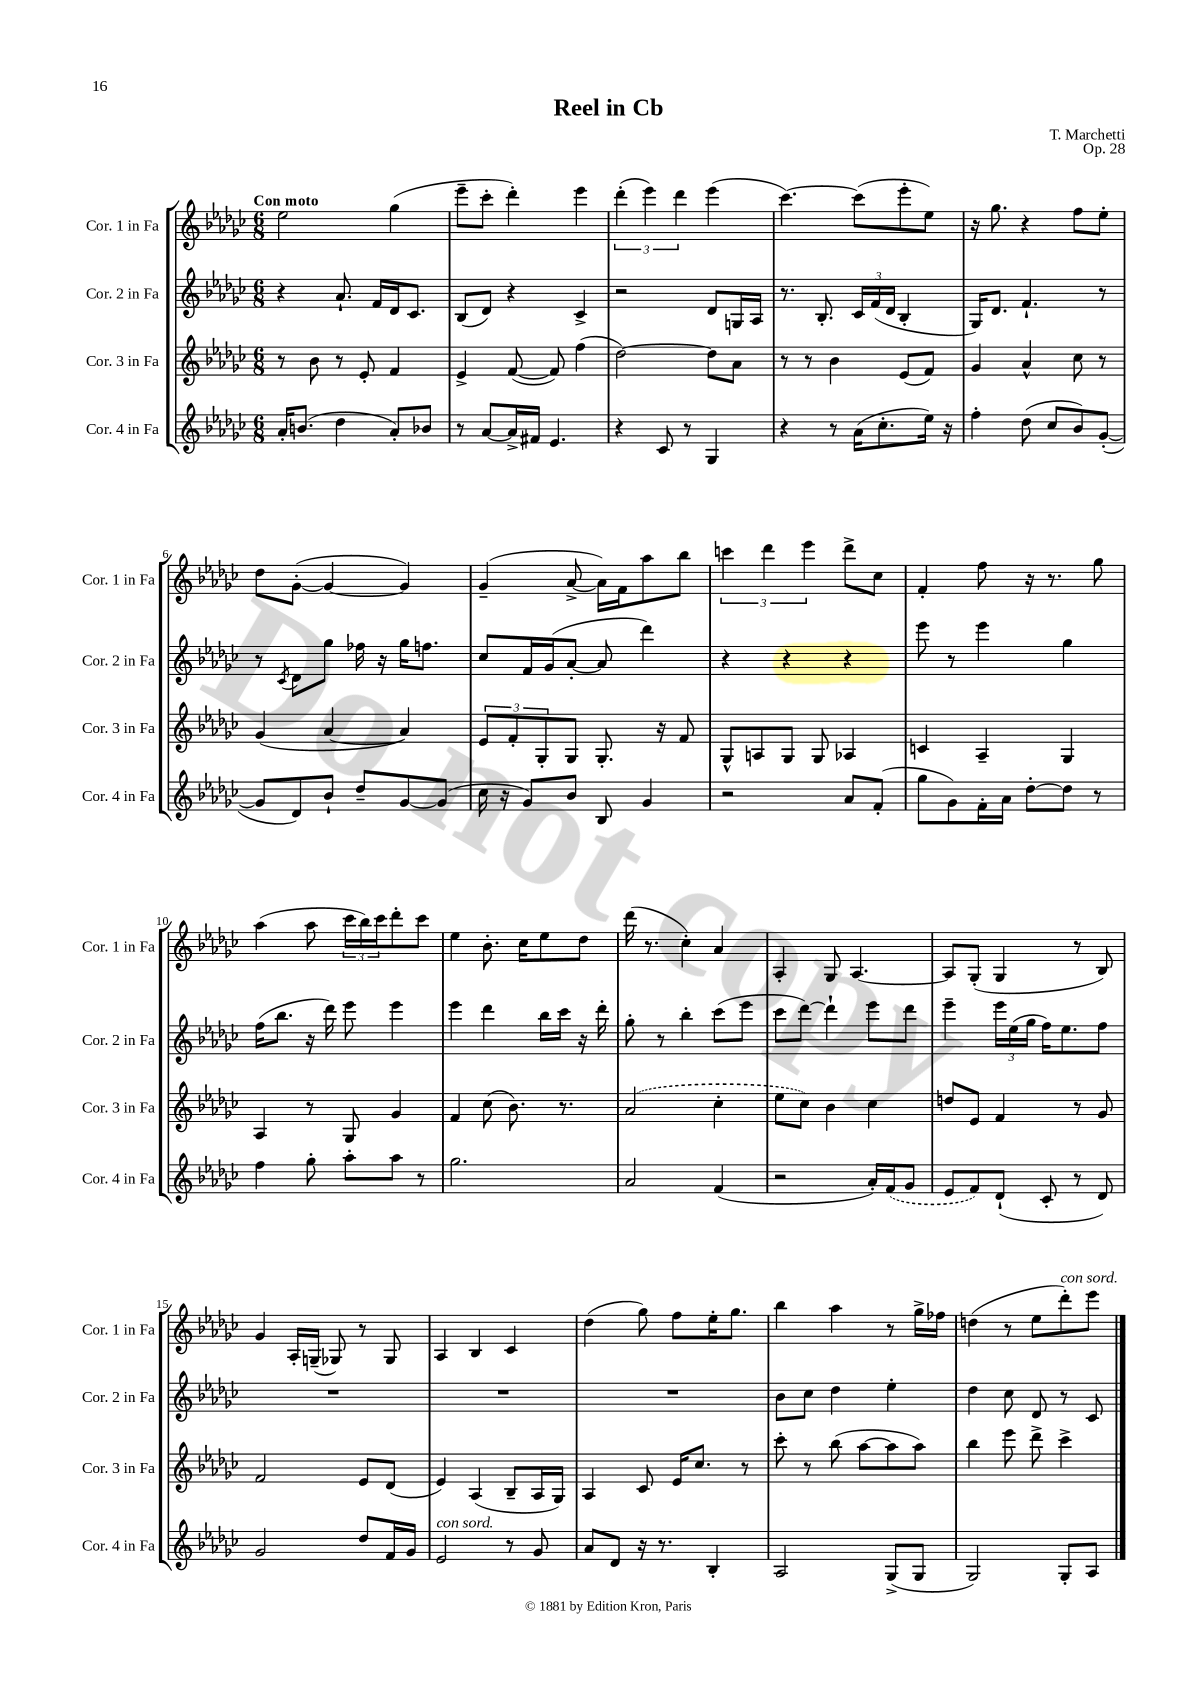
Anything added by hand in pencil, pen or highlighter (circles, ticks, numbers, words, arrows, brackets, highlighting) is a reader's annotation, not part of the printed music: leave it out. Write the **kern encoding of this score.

**kern	**kern	**kern	**kern
*part4	*part3	*part2	*part1
*staff4	*staff3	*staff2	*staff1
*I"Cor. 4 in Fa	*I"Cor. 3 in Fa	*I"Cor. 2 in Fa	*I"Cor. 1 in Fa
*I'Cor. 4 in Fa	*I'Cor. 3 in Fa	*I'Cor. 2 in Fa	*I'Cor. 1 in Fa
*clefG2	*clefG2	*clefG2	*clefG2
*k[b-e-a-d-g-c-]	*k[b-e-a-d-g-c-]	*k[b-e-a-d-g-c-]	*k[b-e-a-d-g-c-]
*M6/8	*M6/8	*M6/8	*M6/8
=1	=1	=1	=1
!	!	!	!LO:TX:a:B:t=Con moto
16a-'/KL	8r	4r	2ee-\
(8.bn/J	.	.	.
.	8b-\	.	.
4dd-\	8r	8.a-`/	.
.	8e-'/	.	.
.	.	16f/LL	.
8a-'/L)	4f/	16d-/J	(4gg-\
.	.	8.c-/J	.
8b-X/J	.	.	.
=2	=2	=2	=2
8r	4e-^/	(8B-/L	8eee-~\L
[8a-/L	.	8d-/J)	8ccc-'\J
16a-^/L]	([8f/	4r	4ddd-'\)
16f#X/JJ	.	.	.
4.e-/	8f/])	.	.
.	(4ff\	4c-^/	4eee-\
=3	=3	=3	=3
4r	[2dd-\)	2r	(6ddd-'\
.	.	.	6eee-\)
8c-/	.	.	.
.	.	.	6ddd-\
8r	.	.	.
4G-/	8dd-\L]	8d-/L	(4eee-\
.	8a-\J	16Gn/L	.
.	.	16A-/JJ	.
=4	=4	=4	=4
4r	8r	8.r	[4.ccc-\)
.	8r	.	.
.	.	8.B-'/	.
8r	4b-\	.	.
(16a-\KL	.	24c-/LL	(8ccc-\L]
.	.	(24f/	.
8.cc-'\	.	.	.
.	.	24d-/JJ	.
.	(8e-/L	4B-'/	8eee-'\
16ee-\Jk)	8f/J)	.	8ee-\J)
16r	.	.	.
=5	=5	=5	=5
4ff'\	4g-/	16G-/KL)	16r
.	.	8.d-/J	8.gg-\
(8dd-\	4a-^^/	4.f`/	4r
8cc-/L	.	.	.
8b-/)	8cc-\	.	8ff\L
([8g-'/J	8r	8r	8ee-'\J
!!LO:LB:g=z
=6	=6	=6	=6
8g-/L]	(4g-/	8r	8dd-\L
.	.	8qc-/	.
8d-/)	.	8d-\L	([8g-'\J
8b-`/J	[4a-/	8gg-\J	4g-/_
8dd-~/L	.	16ff-X\	.
.	.	16r	.
[8g-/	4a-/])	16gg-\KL	4g-/])
.	.	8.ffn\J	.
(8g-/J]	.	.	.
=7	=7	=7	=7
16cc-\	12e-/L	8cc-/L	(4g-~/
16r	.	.	.
.	12f'/	.	.
8g-/L)	.	16f/L	.
.	12G-'/	.	.
.	.	(16g-/J	.
8b-/J	8G-/J	[8a-'/J	[8a-^/
8B-/	8.G-'/	8a-/]	16a-\LL])
.	.	.	16f\J
4g-/	.	4ddd-\)	8aa-\
.	16r	.	.
.	8f/	.	8bb-\J
=8	=8	=8	=8
2r	8G-^^/L	4r	6cccn\
.	8An/	.	.
.	.	.	6ddd-\
.	8G-/J	4r	.
.	.	.	6eee-\
.	8G-/	.	.
8a-/L	4A-X/	4r	8ddd-^\L
(8f'/J	.	.	8cc-\J
=9	=9	=9	=9
8gg-\L	4cn/	8eee-\	4f'/
8g-\)	.	8r	.
16f'\L	4A-~/	4eee-\	8ff\
16a-\JJ	.	.	.
[8dd-'\L	.	.	16r
.	.	.	8.r
8dd-\J]	4G-/	4gg-\	.
8r	.	.	8gg-\
!!LO:LB:g=z
=10	=10	=10	=10
4ff\	4A-/	(16ff\KL	(4aa-\
.	.	8.bb-\J	.
8gg-'\	8r	16r	8aa-\
.	.	16ddd-\)	.
8aa-'\L	8G-/	8eee-\	24ccc-\LL
.	.	.	24bb-\)
.	.	.	24ccc-\J
8aa-\J	4g-/	4eee-\	8ddd-'\
8r	.	.	8ccc-\J
=11	=11	=11	=11
2.gg-\	4f/	4eee-\	4ee-\
.	(8cc-\	4ddd-\	8.b-'\
.	8.b-\)	.	.
.	.	.	16cc-\KL
.	.	16bb-\LL	8ee-\
.	8.r	16ccc-\JJ	.
.	.	16r	8dd-\J
.	.	16ddd-'\	.
=12	=12	=12	=12
2a-/	(2a-/	8gg-'\	(16ddd-\
.	.	.	8.r
.	.	8r	.
.	.	4bb-'\	4cc-'\)
(4f/	4cc-'\	(8ccc-\L	4a-/
.	.	8eee-\J	.
=13	=13	=13	=13
2r	8ee-\L	8ccc-\L	4A-'/
.	8cc-\J)	[8ddd-\J)	.
.	4b-\	4ddd-`\]	8G-/
.	.	.	[4.A-/
16a-'/LL)	4cc-\	8eee-\L	.
(16f/J	.	.	.
8g-/J	.	8ddd-\J	.
=14	=14	=14	=14
8e-/L	8ddn/L	4eee-~\	8A-/L]
8f/)	8e-/J	.	(8G-'/J
(8d-`/J	4f/	24eee-\LL	4G-/
.	.	(24ee-\	.
.	.	24gg-\JJ	.
8c-'/	.	16ff\KL)	.
.	.	8.ee-\	.
8r	8r	.	8r
8d-/)	8g-/	8ff\J	8B-/)
!!LO:LB:g=z
=15	=15	=15	=15
2g-/	2f/	2.r	4g-/
.	.	.	16A-'/LL
.	.	.	(16Gn~/JJ
.	.	.	8G-X/)
8dd-/L	8e-/L	.	8r
16f/L	(8d-/J	.	8G-/
16g-/JJ	.	.	.
=16	=16	=16	=16
!LO:TX:a:i:t=con sord.	!	!	!
2e-/	4e-/)	2.r	4A-/
.	(4A-/	.	4B-/
8r	8B-~/L	.	4c-/
8g-/	16A-/L	.	.
.	16G-/JJ)	.	.
=17	=17	=17	=17
8a-/L	4A-/	2.r	(4dd-\
8d-/J	.	.	.
16r	8c-/	.	8gg-\)
8.r	.	.	.
.	16e-/KL	.	8ff\L
.	8.cc-/J	.	.
4B-'/	.	.	16ee-'\K
.	.	.	8.gg-\J
.	8r	.	.
=18	=18	=18	=18
2A-/	8ccc-'\	8b-\L	4bb-\
.	8r	8cc-\J	.
.	(8bb-\	4dd-\	4aa-\
.	[8aa-\L	.	.
(8G-^/L	8aa-\]	4ee-'\	8r
8G-/J	8aa-\J)	.	16gg-^\LL
.	.	.	16ff-X\JJ
=19	=19	=19	=19
2G-/)	4bb-\	4dd-\	(4ddn\
.	8eee-\	8cc-\	8r
.	8ddd-^\	8d-/	8ee-\L
!	!	!	!LO:TX:a:i:t=con sord.
8G-'/L	4ccc-^\	8r	8ddd-'\)
8A-/J	.	8c-/	8eee-\J
==	==	==	==
*-	*-	*-	*-
